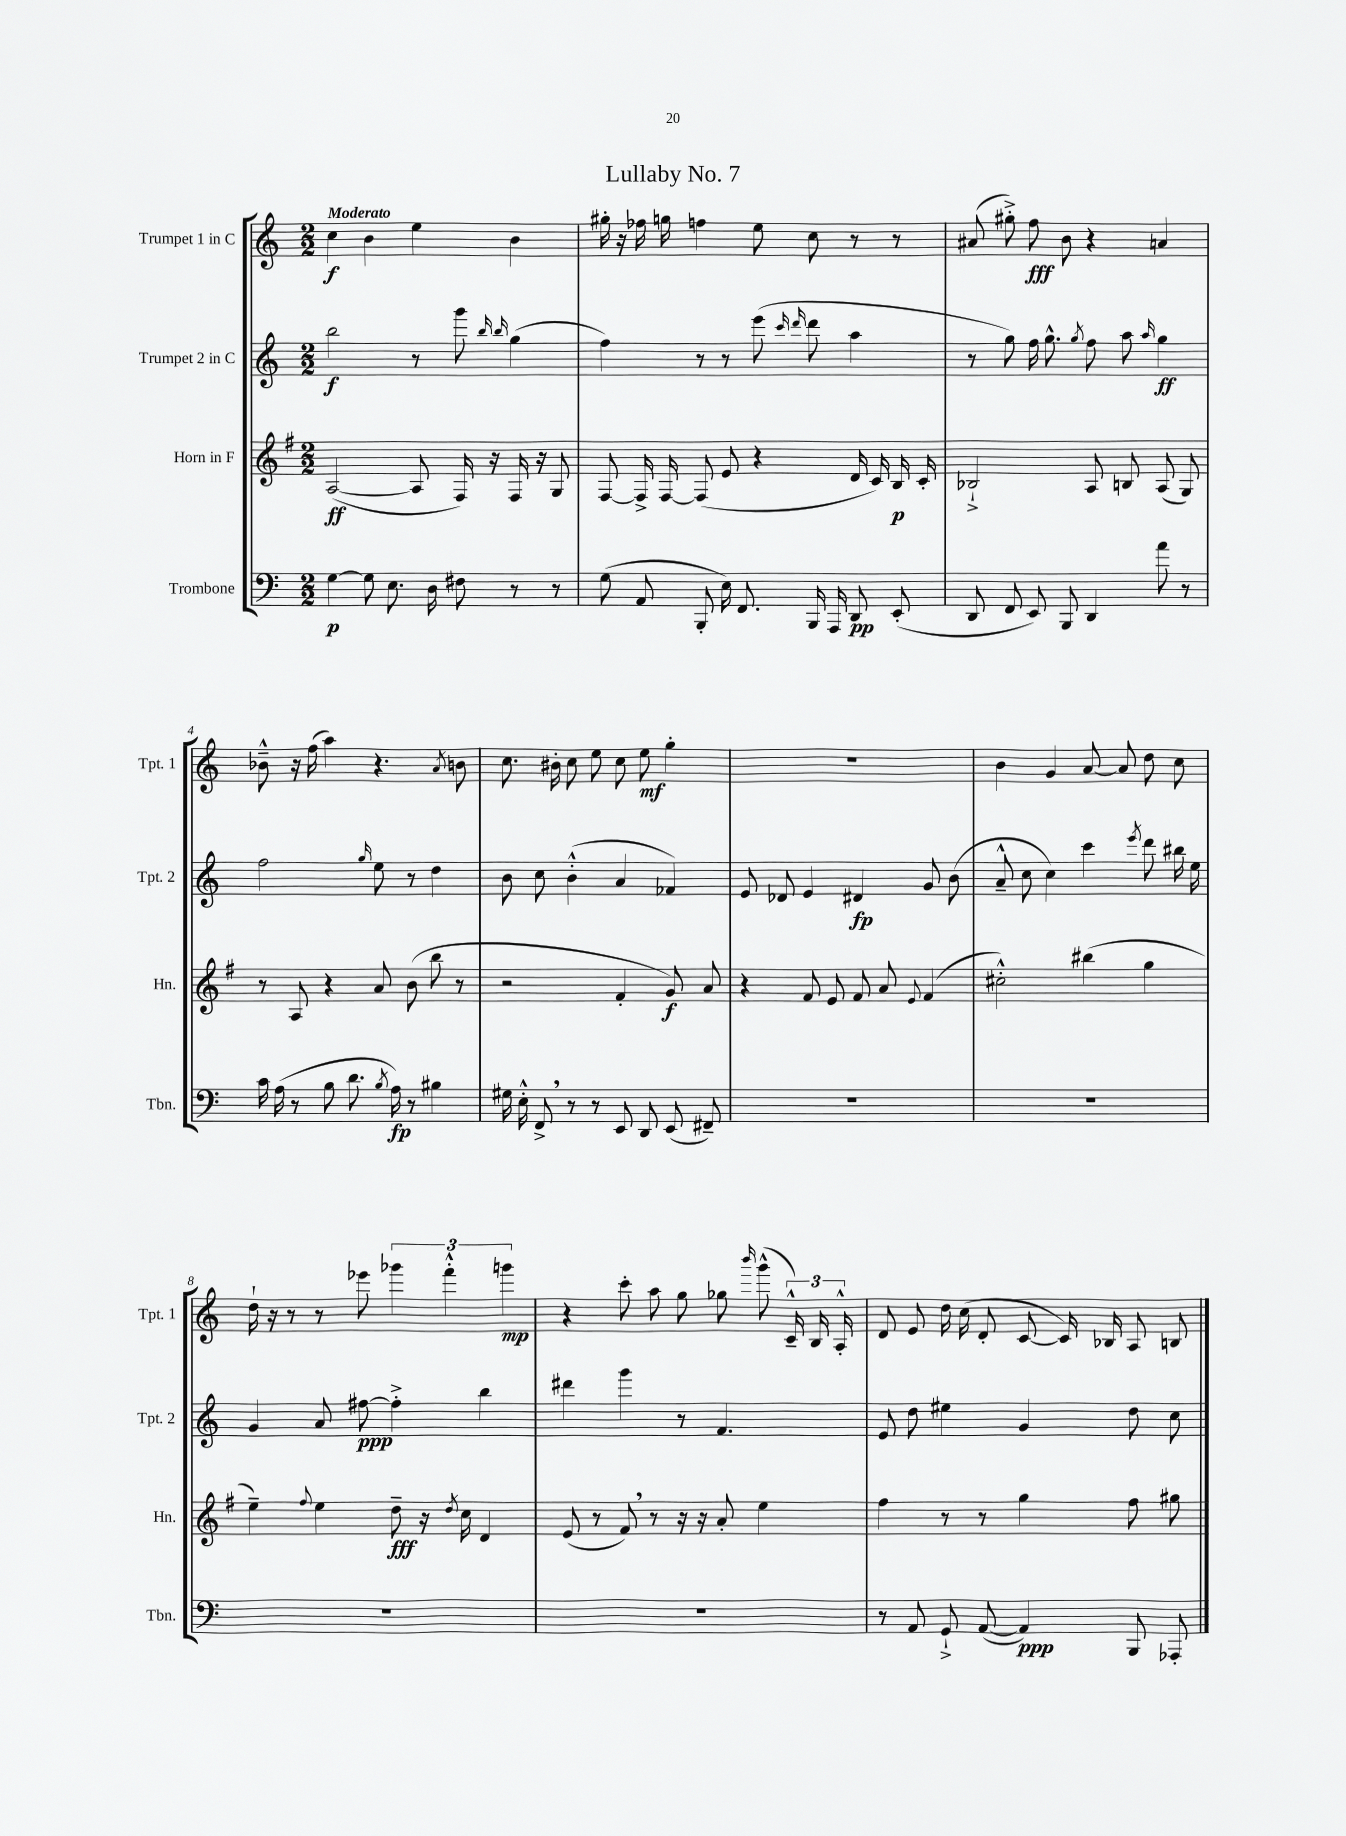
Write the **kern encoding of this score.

**kern	**kern	**kern	**kern
*staff4	*staff3	*staff2	*staff1
*clefF4	*clefG2	*clefG2	*clefG2
*k[]	*k[f#]	*k[]	*k[]
*M2/2	*M2/2	*M2/2	*M2/2
[4G\	([2A/	2bb\	4cc\
8G\]	.	.	4b\
8.E\	.	.	.
.	8A/]	8r	4ee\
16D\	.	.	.
8F#\	16F#/)	8ggg\	.
.	16r	.	.
.	.	16qqbb/	.
.	.	16qqbb/	.
8r	16F#/	(4gg\	4b\
.	16r	.	.
8r	8G/	.	.
=	=	=	=
(8G\	[8F#/	4ff\)	16gg#'\
.	.	.	16r
8AA/	16F#^/]	.	16ff-\
.	[16F#/	.	16gg\
8BBB'/	(8F#/]	8r	4ff\
16E\)	8e/	8r	.
8.FF/	.	.	.
.	4r	(8eee\	8ee\
.	.	16qqccc/	.
.	.	16qqddd/	.
16BBB/	.	8ddd\	8cc\
16AAA/	.	.	.
8DD/	16d/	4aa\	8r
.	16c/)	.	.
(8EE'/	16B/	.	8r
.	16c'/	.	.
=	=	=	=
8DD/	2B-`^/	8r	(8a#/
8FF/	.	8gg\)	8gg#'^\)
8EE/)	.	16ff\	8ff\
.	.	8.gg^^\	.
8BBB/	.	.	8b\
.	.	8qgg/	.
4DD/	8A/	8ff\	4r
.	8B/	8aa\	.
.	.	16qqaa/	.
8a\	(8A/	4gg\	4a/
8r	8G/)	.	.
=	=	=	=
16c\	8r	2ff\	8b-~^^\
(16A\	.	.	.
8r	8A/	.	16r
.	.	.	(16ff\
8B\	4r	.	4aa\)
8.d\	.	.	.
.	.	16qqgg/	.
.	8a/	8ee\	4.r
8qB/	.	.	.
16A\)	.	.	.
8r	(8b\	8r	.
4B#\	8bb\	4dd\	.
.	.	.	8qa/
.	8r	.	8b\
=	=	=	=
16G#\	2r	8b\	8.cc\
16E'^^\	.	.	.
8FF^/	.	8cc\	.
.	.	.	16b#'\
8r	.	(4b'^^\	8cc\
8r	.	.	8ee\
8EE/	4f#'/	4a/	8cc\
8DD/	.	.	8ee\
(8EE/	8g/)	4f-/)	4gg'\
8FF#~/)	8a/	.	.
=	=	=	=
1r	4r	8e/	1r
.	.	8d-/	.
.	8f#/	4e/	.
.	8e/	.	.
.	8f#/	4d#/	.
.	8a/	.	.
.	8qqe/	.	.
.	(4f#/	8g/	.
.	.	(8b\	.
=	=	=	=
1r	2cc#'^^\)	8a~^^/	4b\
.	.	8cc\	.
.	.	4cc\)	4g/
.	(4bb#\	4ccc\	[8a/
.	.	.	8a/]
.	.	8qeee/	.
.	4gg\	8ddd\	8dd\
.	.	16bb#\	8cc\
.	.	16ee\	.
=	=	=	=
1r	4ee~\)	4g/	16dd`\
.	.	.	16r
.	.	.	8r
.	8qqff#/	.	.
.	4ee\	8a/	8r
.	.	[8ff#\	8eee-\
.	8dd~\	4ff#'^\]	6ggg-\
.	16r	.	.
.	.	.	6fff'^^\
.	8qdd/	.	.
.	16cc\	.	.
.	4d/	4bb\	.
.	.	.	6ggg\
=	=	=	=
1r	(8e/	4ddd#\	4r
.	8r	.	.
.	8f#/)	4ggg\	8ccc'\
.	8r	.	8aa\
.	16r	8r	8gg\
.	16r	.	.
.	8a'/	4.f/	8gg-\
.	.	.	16qqbbb/
.	4ee\	.	(8ggg^^\
.	.	.	24c~^^/)
.	.	.	24B/
.	.	.	24A'^^/
=	=	=	=
8r	4ff#\	8e/	8d/
8AA/	.	8dd\	8e/
8GG`^/	8r	4ee#\	16dd\
.	.	.	(16cc\
([8AA/	8r	.	8d'/
4AA/])	4gg\	4g/	[8c/
.	.	.	16c/])
.	.	.	16B-/
8BBB/	8ff#\	8dd\	8A/
8AAA-'/	8gg#\	8cc\	8B/
==	==	==	==
*-	*-	*-	*-
